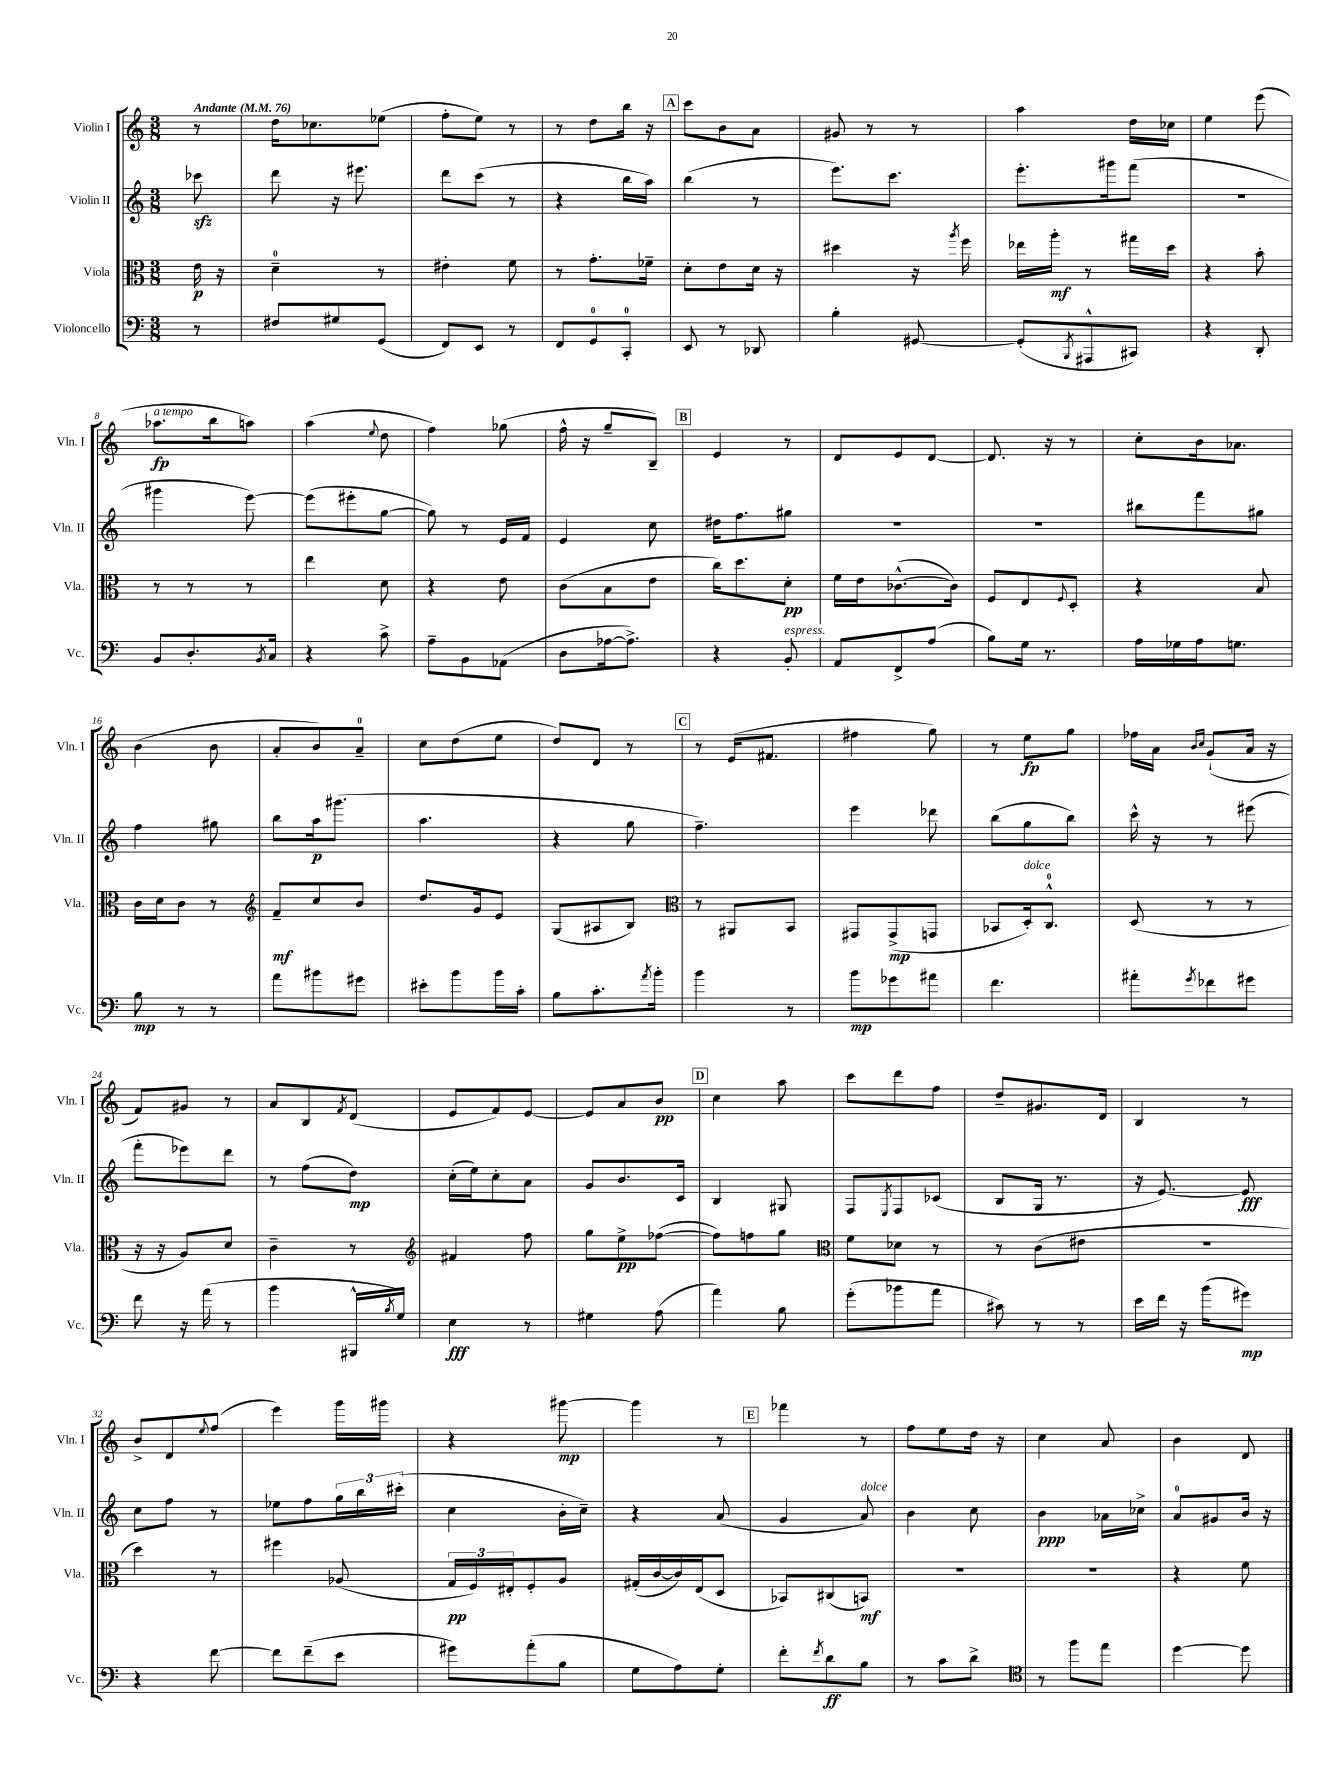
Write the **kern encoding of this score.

**kern	**dynam	**kern	**dynam	**kern	**dynam	**kern	**dynam
*part4	*part4	*part3	*part3	*part2	*part2	*part1	*part1
*staff4	*staff4	*staff3	*staff3	*staff2	*staff2	*staff1	*staff1
*I"Violoncello	*	*I"Viola	*	*I"Violin II	*	*I"Violin I	*
*I'Vc.	*	*I'Vla.	*	*I'Vln. II	*	*I'Vln. I	*
*clefF4	*	*clefC3	*	*clefG2	*	*clefG2	*
*k[]	*	*k[]	*	*k[]	*	*k[]	*
*M3/8	*	*M3/8	*	*M3/8	*	*M3/8	*
*MM76	*	*MM76	*	*MM76	*	*MM76	*
=	=	=	=	=	=	=	=
!	!	!	!	!	!	!LO:TX:a:B:t=Andante	!
8r	.	16e\	p	8ccc-Xzz\	.	8r	.
.	.	16r	.	.	.	.	.
=1	=1	=1	=1	=1	=1	=1	=1
8F#X/L	.	4d~\	.	8ddd\	.	16dd\KL	.
.	.	.	.	.	.	8.cc-X\	.
8G#X/	.	.	.	16r	.	.	.
.	.	.	.	8.eee#X\	.	.	.
(8GG/J	.	8r	.	.	.	(8ee-X\J	.
=2	=2	=2	=2	=2	=2	=2	=2
8FF/L)	.	4e#X'\	.	8ddd\L	.	8ff'\L	.
8EE/J	.	.	.	(8ccc\J	.	8ee\J)	.
8r	.	8f\	.	8r	.	8r	.
=3	=3	=3	=3	=3	=3	=3	=3
8FF/L	.	8r	.	4r	.	8r	.
8GG/	.	8.g'\L	.	.	.	8dd\L	.
8CC'/J	.	.	.	16bb\LL	.	16bb\Jk	.
.	.	16f-X~\Jk	.	16aa\JJ)	.	16r	.
!!LO:REH:place=s1:t=A
=4	=4	=4	=4	=4	=4	=4	=4
8EE/	.	8d'\L	.	(4bb\	.	8ccc\L	.
8r	.	8e\	.	.	.	8b\	.
8DD-X/	.	16d\Jk	.	8r	.	8a\J	.
.	.	16r	.	.	.	.	.
=5	=5	=5	=5	=5	=5	=5	=5
4B'\	.	4dd#X\	.	8.eee\L)	.	8g#X/	.
.	.	.	.	.	.	8r	.
.	.	.	.	8.ccc\J	.	.	.
[8GG#X/	.	16r	.	.	.	8r	.
.	.	8qaa/	.	.	.	.	.
.	.	16ff\	.	.	.	.	.
=6	=6	=6	=6	=6	=6	=6	=6
(8GG#'/L]	.	16ee-X\LL	.	8.eee'\L	.	4aa\	.
.	.	16aa'\JJ	mf	.	.	.	.
8qBBB/	.	.	.	.	.	.	.
8AAA#X^^/	.	8r	.	.	.	.	.
.	.	.	.	16ggg#X\k	.	.	.
8CC#X/J)	.	16gg#X\LL	.	(8fff\J	.	16dd\LL	.
.	.	16dd\JJ	.	.	.	16cc-X\JJ	.
=7	=7	=7	=7	=7	=7	=7	=7
4r	.	4r	.	4.r	.	4ee\	.
8DD'/	.	8b'\	.	.	.	(8eee\	.
!!LO:LB:g=z
=8	=8	=8	=8	=8	=8	=8	=8
!	!	!	!	!	!	!LO:TX:a:i:t=a tempo	!
8BB/L	.	8r	.	4ggg#X\	.	8.aa-X\L	fp
8.D'/	.	8r	.	.	.	.	.
.	.	.	.	.	.	16bb\k	.
.	.	8r	.	[8eee\)	.	8aan\J)	.
8qBB/	.	.	.	.	.	.	.
16C/Jk	.	.	.	.	.	.	.
=9	=9	=9	=9	=9	=9	=9	=9
4r	.	4ee\	.	(8eee\L]	.	(4aa\	.
.	.	.	.	8eee#X'\	.	.	.
.	.	.	.	.	.	8qqee/	.
8c^\	.	8d\	.	[8gg\J	.	8dd\	.
=10	=10	=10	=10	=10	=10	=10	=10
8A~\L	.	4r	.	8gg\])	.	4ff\)	.
8BB\	.	.	.	8r	.	.	.
(8AA-X\J	.	8e\	.	16e/LL	.	(8gg-X\	.
.	.	.	.	16f/JJ	.	.	.
=11	=11	=11	=11	=11	=11	=11	=11
8D\L	.	(8c\L	.	4e/	.	16ff^^\	.
.	.	.	.	.	.	16r	.
[16A-X\k	.	8B\	.	.	.	8gg~/L	.
8.A-^\J])	.	.	.	.	.	.	.
.	.	8e\J	.	8cc\	.	8B~/J)	.
!!LO:REH:place=s1:t=B
=12	=12	=12	=12	=12	=12	=12	=12
4r	.	16cc\KL)	.	16dd#X\KL	.	4e/	.
.	.	8.dd\	.	8.ff\	.	.	.
!LO:TX:a:i:t=espress.	!	!	!	!	!	!	!
8BB'/	.	8d'\J	pp	8gg#X\J	.	8r	.
=13	=13	=13	=13	=13	=13	=13	=13
8AA/L	.	16f\LL	.	4.r	.	8d/L	.
.	.	16e\J	.	.	.	.	.
8FF^/	.	([8.c-X^^\	.	.	.	8e/	.
(8A/J	.	.	.	.	.	[8d/J	.
.	.	16c-\Jk])	.	.	.	.	.
=14	=14	=14	=14	=14	=14	=14	=14
8B\L)	.	8F/L	.	4.r	.	8.d/]	.
16G\Jk	.	8E/	.	.	.	.	.
8.r	.	.	.	.	.	16r	.
.	.	8qqF/	.	.	.	.	.
.	.	8D'/J	.	.	.	8r	.
=15	=15	=15	=15	=15	=15	=15	=15
16A\LL	.	4r	.	8bb#X\L	.	8cc'\L	.
16G-X\	.	.	.	.	.	.	.
16A\J	.	.	.	8fff\	.	16b\k	.
8.Gn\J	.	.	.	.	.	8.a-X\J	.
.	.	8B/	.	8gg#X\J	.	.	.
!!LO:LB:g=z
=16	=16	=16	=16	=16	=16	=16	=16
8B\	mp	16c\LL	.	4ff\	.	(4b\	.
.	.	16d\J	.	.	.	.	.
8r	.	8c\J	.	.	.	.	.
8r	.	8r	.	8gg#X\	.	8b\	.
=17	=17	=17	=17	=17	=17	=17	=17
*	*	*clefG2	*	*	*	*	*
8a\L	.	8f~/L	mf	8bb\L	.	8a'/L	.
8b#X\	.	8cc/	.	16aa\k	p	8b/)	.
.	.	.	.	(8.ggg#X\J	.	.	.
8g#X\J	.	8b/J	.	.	.	8a~/J	.
=18	=18	=18	=18	=18	=18	=18	=18
8e#X'\L	.	8.dd/L	.	4.aa\	.	8cc\L	.
8b\	.	.	.	.	.	(8dd\	.
.	.	16g/k	.	.	.	.	.
16b\L	.	8e/J	.	.	.	8ee\J	.
16c'\JJ	.	.	.	.	.	.	.
=19	=19	=19	=19	=19	=19	=19	=19
8B\L	.	(8G/L	.	4r	.	8dd/L)	.
8.c'\	.	8A#X/	.	.	.	8d/J	.
.	.	8B/J)	.	8gg\	.	8r	.
8qa/	.	.	.	.	.	.	.
16b'\Jk	.	.	.	.	.	.	.
!!LO:REH:place=s1:t=C
=20	=20	=20	=20	=20	=20	=20	=20
*	*	*clefC3	*	*	*	*	*
4b\	.	8r	.	4.ff~\)	.	8r	.
.	.	8AA#X/L	.	.	.	(16e/KL	.
.	.	.	.	.	.	8.f#X/J	.
8r	.	8BB/J	.	.	.	.	.
=21	=21	=21	=21	=21	=21	=21	=21
8b\L	mp	8GG#X/L	.	4eee\	.	4ff#X\	.
8g-X\	.	(8GG#^/	mp	.	.	.	.
8a#X\J	.	8GGn/J	.	8ddd-X\	.	8gg\)	.
=22	=22	=22	=22	=22	=22	=22	=22
4.f\	.	8BB-X/L	.	(8bb\L	.	8r	.
!	!	!LO:TX:a:i:t=dolce	!	!	!	!	!
.	.	16D'/k)	.	8gg\	.	8ee\L	fp
.	.	8.C^^/J	.	.	.	.	.
.	.	.	.	8bb\J)	.	8gg\J	.
=23	=23	=23	=23	=23	=23	=23	=23
8a#X'\L	.	(8D/	.	16ccc^^\	.	16ff-X\LL	.
.	.	.	.	16r	.	16a\JJ	.
.	.	.	.	.	.	16qqb/LL	.
8qg/	.	.	.	.	.	16qqcc/JJ	.
8f-X\	.	8r	.	8r	.	(8g`/L	.
8g#X\J	.	8r	.	(8eee#X\	.	16a/Jk	.
.	.	.	.	.	.	16r	.
!!LO:LB:g=z
=24	=24	=24	=24	=24	=24	=24	=24
8f\	.	16r	.	8fff'\L	.	8f/L)	.
.	.	16r	.	.	.	.	.
16r	.	8A/L)	.	8eee-X\)	.	8g#X/J	.
(16a\	.	.	.	.	.	.	.
8r	.	8d/J	.	8ddd\J	.	8r	.
=25	=25	=25	=25	=25	=25	=25	=25
4b\	.	4c~\	.	8r	.	8a/L	.
.	.	.	.	(8ff\L	.	8B/	.
.	.	.	.	.	.	8qf/	.
16BBB#X^^/LL	.	8r	.	8dd\J)	mp	(8d/J	.
8qB/	.	.	.	.	.	.	.
16G/JJ)	.	.	.	.	.	.	.
=26	=26	=26	=26	=26	=26	=26	=26
*	*	*clefG2	*	*	*	*	*
4E\	fff	4f#X/	.	(16cc'\LL	.	8e/L	.
.	.	.	.	16ee\J)	.	.	.
.	.	.	.	8cc'\	.	8f/)	.
8r	.	8ff\	.	8a\J	.	[8e/J	.
=27	=27	=27	=27	=27	=27	=27	=27
4G#X\	.	8gg\L	.	8g/L	.	8e/L]	.
.	.	8ee^\	pp	8.b/	.	8a/	.
(8A\	.	([8ff-X\J	.	.	.	8b/J	pp
.	.	.	.	16c/Jk	.	.	.
!!LO:REH:place=s1:t=D
=28	=28	=28	=28	=28	=28	=28	=28
4a\)	.	8ff-\L])	.	4B/	.	4cc\	.
.	.	8ffn\	.	.	.	.	.
8B\	.	8gg\J	.	8G#X/	.	8aa\	.
=29	=29	=29	=29	=29	=29	=29	=29
*	*	*clefC3	*	*	*	*	*
(8g'\L	.	8f\L	.	8F/L	.	8ccc\L	.
.	.	.	.	8qE/	.	.	.
8b-X\	.	8d-X\J	.	8F/	.	8ddd\	.
8a\J	.	8r	.	(8c-X/J	.	8ff\J	.
=30	=30	=30	=30	=30	=30	=30	=30
8c#X\)	.	8r	.	8B/L	.	8dd~/L	.
8r	.	(8c\L	.	16G/Jk	.	8.g#X/	.
.	.	.	.	8.r	.	.	.
8r	.	8e#X\J	.	.	.	.	.
.	.	.	.	.	.	16d/Jk	.
=31	=31	=31	=31	=31	=31	=31	=31
16e\LL	.	4.r	.	16r	.	4B/	.
16f\JJ	.	.	.	[8.e/)	.	.	.
16r	.	.	.	.	.	.	.
(16b\KL	.	.	.	.	.	.	.
8g#X\J)	mp	.	.	8e/]	fff	8r	.
!!LO:LB:g=z
=32	=32	=32	=32	=32	=32	=32	=32
4r	.	4dd\)	.	8cc\L	.	8b^/L	.
.	.	.	.	8ff\J	.	8d/	.
.	.	.	.	.	.	8qqee/	.
[8f\	.	8r	.	8r	.	(8ff/J	.
=33	=33	=33	=33	=33	=33	=33	=33
8f\L]	.	4ff#X\	.	8ee-X\L	.	4eee\)	.
(8f~\	.	.	.	8ff\	.	.	.
8e\J	.	(8A-X/	.	24gg\L	.	16ggg\LL	.
.	.	.	.	24bb\	.	.	.
.	.	.	.	.	.	16ggg#X\JJ	.
.	.	.	.	(24ccc#X'\JJ	.	.	.
=34	=34	=34	=34	=34	=34	=34	=34
8g#X\L)	.	24G/LL	pp	4cc\	.	4r	.
.	.	24F/)	.	.	.	.	.
.	.	24E#X'/J	.	.	.	.	.
(8a'\	.	8F'/	.	.	.	.	.
8B\J	.	8A/J	.	16b'\LL	.	[8ggg#X\	mp
.	.	.	.	16cc~\JJ)	.	.	.
=35	=35	=35	=35	=35	=35	=35	=35
8G\L	.	(16G#X'/LL	.	4r	.	4ggg#\]	.
.	.	[16c/	.	.	.	.	.
8A\)	.	16c/])	.	.	.	.	.
.	.	(16E/J	.	.	.	.	.
8G'\J	.	8D/J	.	(8a/	.	8r	.
!!LO:REH:place=s1:t=E
=36	=36	=36	=36	=36	=36	=36	=36
8f'\L	.	8BB-X/L)	.	4g/	.	4fff-X\	.
8qf/	.	.	.	.	.	.	.
8d\	ff	(8C#X/	.	.	.	.	.
!	!	!	!	!LO:TX:a:i:t=dolce	!	!	!
8B\J	.	8BBn/J)	mf	8a/)	.	8r	.
=37	=37	=37	=37	=37	=37	=37	=37
8r	.	4.r	.	4b\	.	8ff\L	.
8c\L	.	.	.	.	.	8ee\	.
8d^\J	.	.	.	8cc\	.	16dd\Jk	.
.	.	.	.	.	.	16r	.
=38	=38	=38	=38	=38	=38	=38	=38
*clefC4	*	*	*	*	*	*	*
8r	.	4.r	.	4b\	ppp	4cc\	.
8ff\L	.	.	.	.	.	.	.
8ee\J	.	.	.	16a-X\LL	.	8a/	.
.	.	.	.	16cc-X^\JJ	.	.	.
=39	=39	=39	=39	=39	=39	=39	=39
[4dd\	.	4r	.	8a/L	.	4b\	.
.	.	.	.	8g#X/	.	.	.
8dd\]	.	8f\	.	16b/Jk	.	8d/	.
.	.	.	.	16r	.	.	.
==	==	==	==	==	==	==	==
*-	*-	*-	*-	*-	*-	*-	*-
